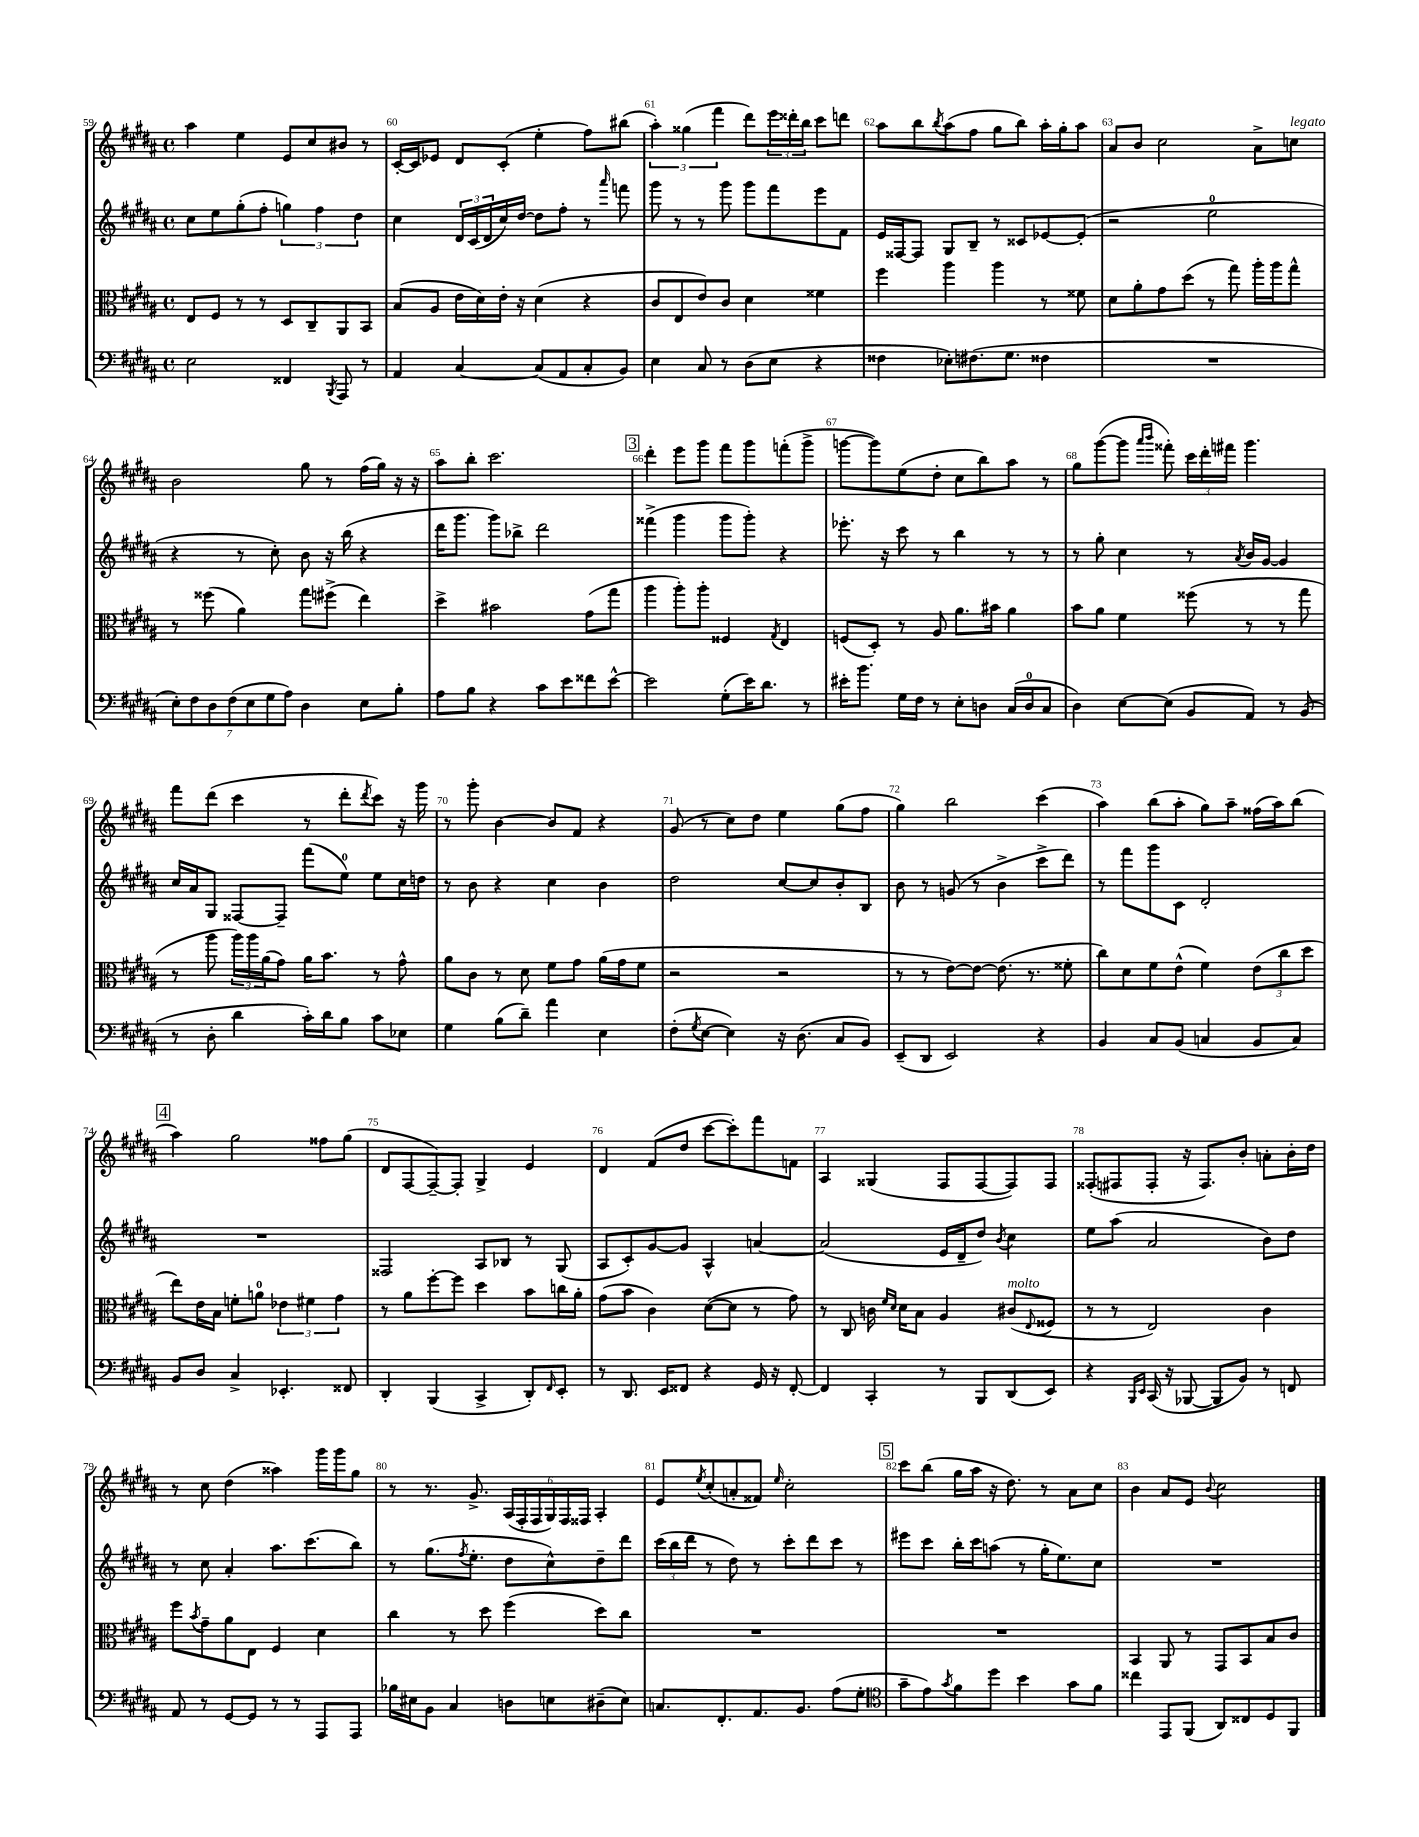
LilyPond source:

<<
\new StaffGroup <<
\new Staff = "s0" {
    \clef treble \key b \major \defaultTimeSignature \time 4/4
    ais''4 e''4 e'8 cis''8 bis'8 r8 |
    cis'16~-. cis'16 ees'8 dis'8 cis'8-.( e''4-. fis''8) bis''8( |
    \tuplet 3/2 { ais''4-.) gisis''4( fis'''4 } dis'''8) \tuplet 3/2 { e'''16 disis'''16-. b''16 } cis'''8 d'''8 |
    ais''8 b''8 \acciaccatura { b''8 } ais''8( fis''8 gis''8 b''8) ais''16-. gis''16-. ais''8 |
    ais'8 b'8 cis''2 ais'8-> c''8^\markup { \italic "legato" } |
    b'2 gis''8 r8 fis''16( gis''16) r16 r16 |
    ais''8 b''8-. cis'''2. |
    \mark \markup { \box "3" } dis'''4-. e'''8 gis'''8 fis'''8 gis'''8 f'''8-.( gis'''8-> |
    g'''8~ g'''8) e''8( dis''8-. cis''8 b''8) ais''8 r8 |
    gis''8 gis'''8~( gis'''8 \grace { ais'''16 b'''16 } fisis'''8-.) \tuplet 3/2 { cis'''16 dis'''16-. fis'''16 } gis'''4. |
    fis'''8 dis'''8( cis'''4 r8 dis'''8-. \acciaccatura { dis'''8 } cis'''8) r16 gis'''16 |
    r8 gis'''8-. b'4~ b'8 fis'8 r4 |
    gis'8( r8 cis''8) dis''8 e''4 gis''8( fis''8 |
    gis''4) b''2 cis'''4( |
    ais''4) b''8( ais''8-. gis''8) ais''8-- fisis''16( ais''16) b''8( |
    \mark \markup { \box "4" } ais''4) gis''2 fisis''8 gis''8( |
    dis'8 fis8~ fis8~--) fis8-. gis4-> e'4 |
    dis'4 fis'8( dis''8 cis'''8~ cis'''8-.) fis'''8 f'8 |
    ais4 gisis4( fis8 fis8~ fis8) fis8 |
    fisis8-.( fis8 fis8-. r16 fis8.) b'8-. a'8-. b'16-. dis''16 |
    r8 cis''8 dis''4( aisis''4) gis'''16 gis'''16 gis''8 |
    r8 r8. gis'8.-> \tuplet 6/4 { ais16( fis16-. fis16 gis16) fis16 fisis16 } ais4-. |
    e'8 \acciaccatura { e''8 } cis''8-.( a'8-. fisis'8) \grace { e''16 } cis''2-. |
    \mark \markup { \box "5" } cis'''8 b''8( gis''16 ais''16 r16 dis''8.) r8 ais'8 cis''8 |
    b'4 ais'8 e'8 \appoggiatura { b'8 } cis''2 \bar "|." |
}
\new Staff = "s1" {
    \clef treble \key b \major \defaultTimeSignature \time 4/4
    cis''8 e''8 gis''8-.( fis''8-. \tuplet 3/2 { g''4) fis''4 dis''4 } |
    cis''4 \tuplet 3/2 { dis'16 cis'16( dis'16 } cis''16) dis''16~ dis''8 fis''8-. r8 \grace { ais'''16 } f'''8 |
    gis'''8 r8 r8 gis'''8 gis'''8 fis'''8 e'''8 fis'8 |
    e'16 fisis16~ fisis8 gis8 b8-- r8 cisis'8 ees'8~ ees'8-.( |
    r2 e''2-0 |
    r4 r8 cis''8-.) b'8 r16 b''16( r4 |
    dis'''16 gis'''8. gis'''8) bes''8-> dis'''2 |
    \mark \markup { \box "3" } fisis'''4->( gis'''4 gis'''8 gis'''8-.) r4 |
    ees'''8.-. r16 cis'''8 r8 b''4 r8 r8 |
    r8 gis''8-. cis''4 r8 \acciaccatura { ais'8 } b'16 gis'16~ gis'4 |
    cis''16 ais'16 gis8 fisis8~ fisis8-- fis'''8( e''8-0) e''8 cis''16 d''16 |
    r8 b'8 r4 cis''4 b'4 |
    dis''2 cis''8~ cis''8 b'8-. b8 |
    b'8 r8 g'8( r8 b'4-> cis'''8-> dis'''8) |
    r8 fis'''8 gis'''8 cis'8 dis'2-. |
    \mark \markup { \box "4" } R1 |
    fisis2 ais8 bes8 r8 gis8( |
    ais8 cis'8-.) gis'8~ gis'8 ais4-^ a'4~ |
    a'2( e'16 dis'16-- dis''8) \acciaccatura { b'8 } cis''4 |
    e''8 ais''8( ais'2 b'8) dis''8 |
    r8 cis''8 ais'4-. ais''8. cis'''8.( b''8) |
    r8 gis''8.( \acciaccatura { fis''8 } e''8.-. dis''8 cis''8-^) dis''8-- dis'''8 |
    \tuplet 3/2 { cis'''16( b''16 dis'''16 } r8 dis''8) r8 cis'''8-. dis'''8 cis'''8 r8 |
    \mark \markup { \box "5" } eis'''8 cis'''8 b''16-. cis'''16 a''8( r8 gis''16-. e''8.) cis''8 |
    R1 \bar "|." |
}
\new Staff = "s2" {
    \clef alto \key b \major \defaultTimeSignature \time 4/4
    e8 fis8 r8 r8 dis8 cis8-- ais,8 b,8 |
    b8( ais8 e'16 dis'16) e'16-. r16 dis'4( r4 |
    cis'8 e8 e'8) cis'8 dis'4 fisis'4 |
    fis''4 ais''4 ais''4 r8 fisis'8 |
    dis'8 ais'8-. gis'8 dis''8( r8 gis''8) ais''16-. ais''16 gis''8-^ |
    r8 fisis''8( ais'4) gis''8 fis''8->( e''4) |
    dis''4-> bis'2 gis'8( gis''8 |
    \mark \markup { \box "3" } ais''4 ais''8-.) ais''8-. fisis4 \acciaccatura { gis8 } e4 |
    f8( dis8-.) r8 ais8 ais'8. bis'16 ais'4 |
    b'8 ais'8 fis'4 fisis''8( r8 r8 gis''8 |
    r8 ais''8 \tuplet 3/2 { ais''16) ais''16 ais'16( } gis'8) ais'16 b'8. r8 gis'8-^ |
    ais'8 cis'8 r8 dis'8 fis'8 gis'8 ais'16( gis'16 fis'8 |
    r2 r2 |
    r8 r8 e'8~) e'8~ e'8.( r8. fisis'8-. |
    cis''8) dis'8 fis'8 e'8-^( fis'4) \tuplet 3/2 { e'8( cis''8 dis''8 } |
    \mark \markup { \box "4" } e''8) e'16 b16 f'8-. a'8-0 \tuplet 3/2 { ees'4 fis'4 gis'4 } |
    r8 ais'8 fis''8~-. fis''8 dis''4 b'8 c''16 ais'16-. |
    gis'8( b'8 cis'4) dis'8~( dis'8 r8 gis'8) |
    r8 cis8 c'16 \grace { fis'16 dis'16 } dis'16 b8 ais4 cis'8^\markup { \italic "molto" }( \appoggiatura { e8 } fisis8 |
    r8 r8 e2) cis'4 |
    fis''8 \acciaccatura { b'8 } gis'8-- ais'8 e8 fis4 dis'4 |
    cis''4 r8 dis''8 fis''4( dis''8) cis''8 |
    R1 |
    \mark \markup { \box "5" } R1 |
    b,4 ais,8 r8 gis,8 b,8 b8 cis'8 \bar "|." |
}
\new Staff = "s3" {
    \clef bass \key b \major \defaultTimeSignature \time 4/4
    e2 fisis,4 \acciaccatura { b,,8 } ais,,8 r8 |
    ais,4 cis4~ cis8( ais,8 cis8-. b,8) |
    e4 cis8 r8 dis8( e8 r4 |
    fisis4 ees8-.) fis8.( gis8. fisis4 |
    R1 |
    \tuplet 7/4 { e8-.) fis8 dis8 fis8( e8 gis8 ais8) } dis4 e8 b8-. |
    ais8 b8 r4 cis'8 e'8 fisis'8 e'8~-^ |
    \mark \markup { \box "3" } e'2 gis8-.( e'16) dis'8. r8 |
    eis'16-. b'8. gis16 fis16 r8 e8-. d8 cis16( d16-0 cis8 |
    dis4) e8~ e8( b,8 ais,8) r8 b,8( |
    r8 dis8-. dis'4 cis'16-.) dis'16 b8 cis'8 ees8 |
    gis4 b8( dis'8--) ais'4 e4 |
    fis8-.( \acciaccatura { gis8 } e8~ e4) r16 dis8.( cis8 b,8) |
    e,8--( dis,8 e,2) r4 |
    b,4 cis8 b,8( c4 b,8 c8) |
    \mark \markup { \box "4" } b,8 dis8 cis4-> ees,4.-. fisis,8 |
    dis,4-. b,,4( cis,4-> dis,8-.) \grace { fis,16 } e,8-. |
    r8 dis,8. e,16 fisis,8 r4 gis,16 r16 fisis,8~-. |
    fisis,4 cis,4-. r8 b,,8 dis,8( e,8) |
    r4 \grace { b,,16 e,16 } cis,16( r16 bes,,8~ bes,,8 b,8) r8 f,8 |
    ais,8 r8 gis,8~ gis,8 r8 r8 ais,,8 ais,,8 |
    bes16 eis16 b,8 cis4 d8 e8 dis8--( e8) |
    c8. fis,8.-. ais,8. b,8. ais8( gis8-. |
    \mark \markup { \box "5" } \clef tenor gis'8-- e'8) \acciaccatura { gis'8 } fis'8 dis''8 b'4 gis'8 fis'8 |
    cisis''4 e,8 fis,8( ais,8) cisis8 dis8 fis,8 \bar "|." |
}
>>
>>
\layout { \context { \Score currentBarNumber = #59 \override BarNumber.break-visibility = ##(#f #t #t) barNumberVisibility = #all-bar-numbers-visible } }
